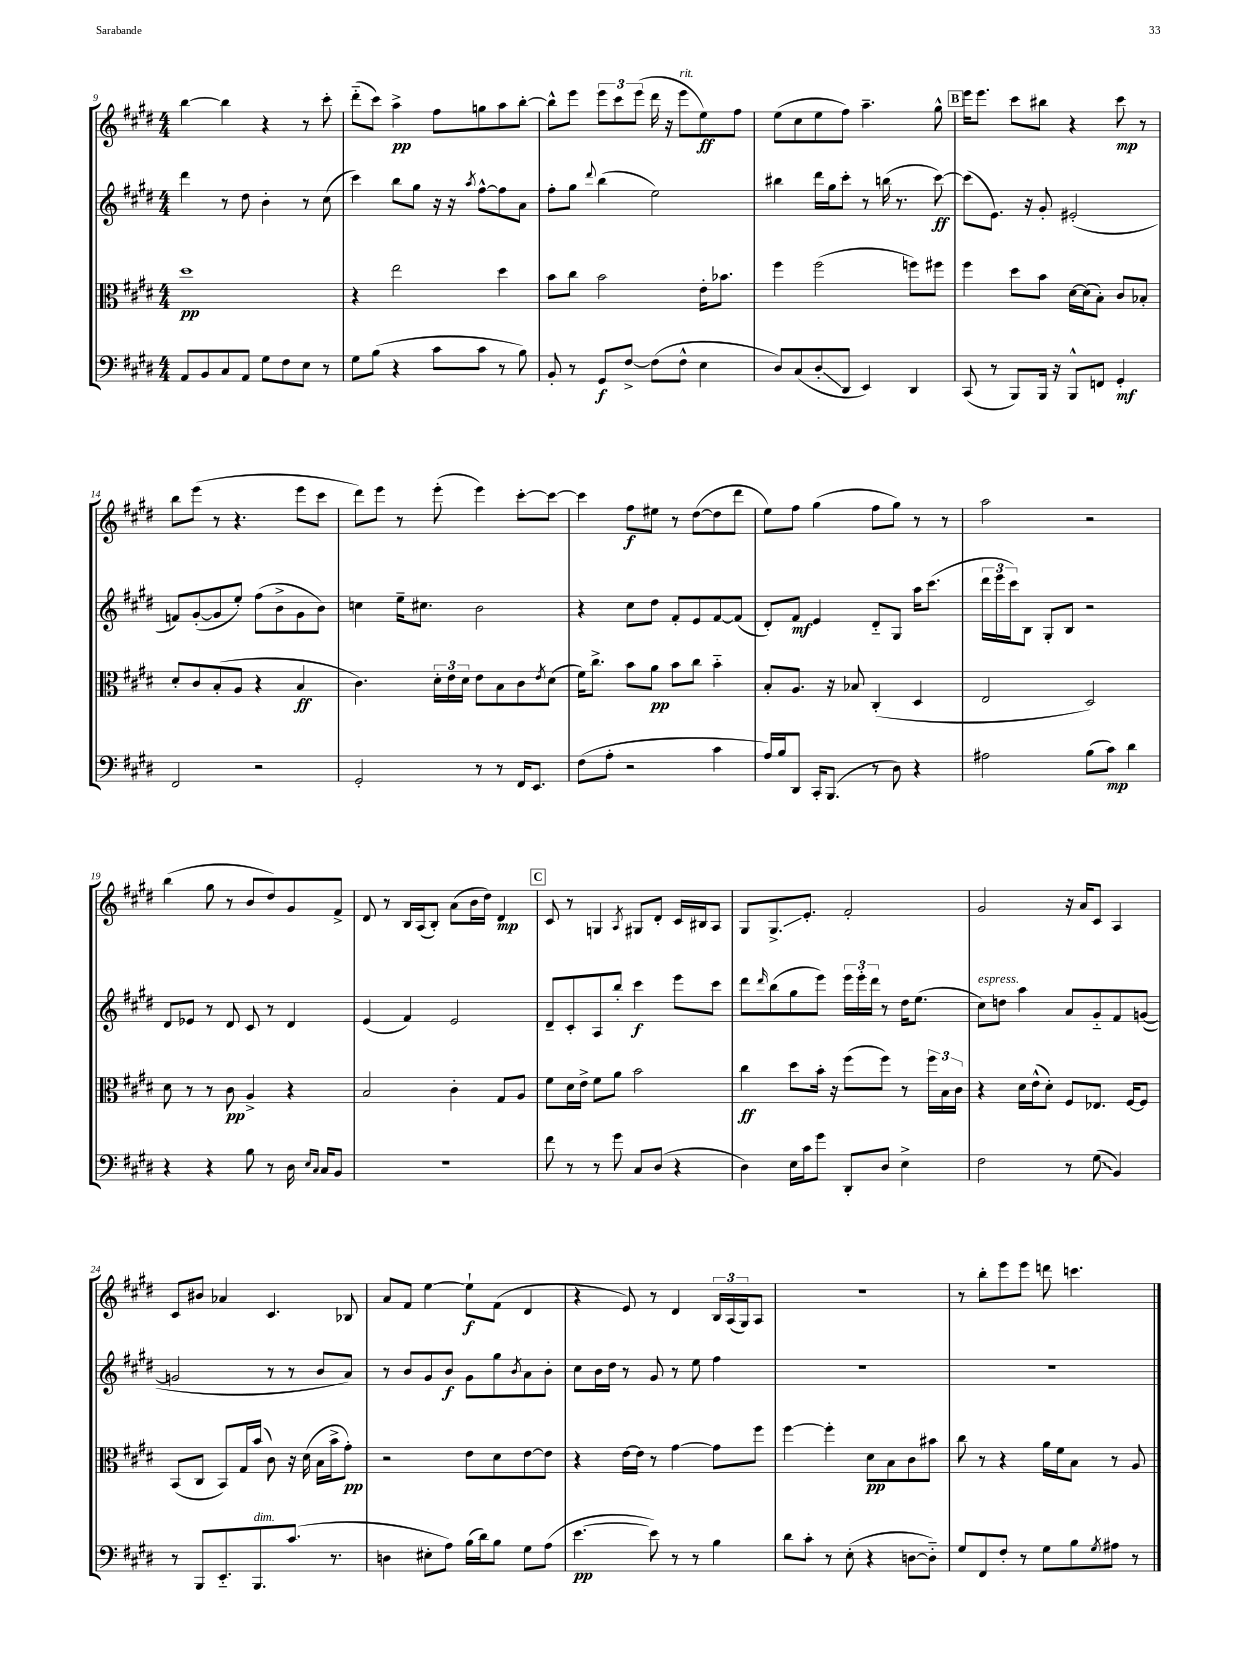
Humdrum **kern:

**kern	**kern	**kern	**kern
*staff4	*staff3	*staff2	*staff1
*clefF4	*clefC3	*clefG2	*clefG2
*k[f#c#g#d#]	*k[f#c#g#d#]	*k[f#c#g#d#]	*k[f#c#g#d#]
*M4/4	*M4/4	*M4/4	*M4/4
8AA	1dd#	4ddd#	[4bb
8BB	.	.	.
8C#	.	8r	4bb]
8AA	.	8dd#	.
8G#	.	4b'	4r
8F#	.	.	.
8E	.	8r	8r
8r	.	(8cc#	8ccc#'
=	=	=	=
8G#	4r	4ccc#)	(8ddd#'~
(8B	.	.	8ccc#)
4r	2ee	8bb	4aa^
.	.	8gg#	.
8c#	.	16r	8ff#
.	.	16r	.
.	.	8qaa	.
8c#	.	[8ff#^^	8gg
8r	4dd#	8ff#]	8aa
8B)	.	8a	[8bb'
=	=	=	=
8BB'	8b	8ff#'	8bb^^]
8r	8cc#	8gg#	8eee
.	.	8qqddd#	.
8GG#	2b	(4bb	12eee
.	.	.	12ccc#
[8F#^	.	.	.
.	.	.	(12eee
(8F#]	.	2ee)	16ddd#
.	.	.	16r
8F#^^	.	.	8eee
4E	16e'	.	8ee)
.	8.b-	.	.
.	.	.	8ff#
=	=	=	=
8D#)	4ff#	4bb#	(8ee
(8C#	.	.	8cc#
8D#'	(2ff#	16ddd#	8ee
.	.	16gg#	.
8DD#	.	8ccc#'	8ff#)
4EE)	.	8r	4.aa~
.	.	(16bb	.
.	.	8.r	.
4DD#	8ff)	.	.
.	8ff#	[8ccc#)	8gg#^^
=	=	=	=
(8CC#	4ff#	(8ccc#]	16eee
.	.	.	8.eee
8r	.	8.e)	.
8BBB)	8dd#	.	8ccc#
.	.	16r	.
16BBB	8b	8g#'	8bb#
16r	.	.	.
8BBB^^	[16d#	(2e#'	4r
.	(16d#]	.	.
8FF	8B')	.	.
4GG#'	8c#	.	8ccc#
.	8B-'	.	8r
=	=	=	=
2FF#	8d#'	8f)	8bb
.	8c#	([8g#'	(8eee
.	(8B'	8g#]	8r
.	8A	8ee')	4.r
2r	4r	(8ff#	.
.	.	8b^	.
.	4B	8g#	8eee
.	.	8b)	8ccc#
=	=	=	=
2GG#'	4.c#)	4cc	8ddd#)
.	.	.	8eee
.	.	16ee~	8r
.	.	8.cc#	.
.	24d#'	.	(8eee'
.	24e	.	.
.	24d#	.	.
8r	8e	2b	4eee)
8r	8B	.	.
16FF#	8c#	.	[8ccc#'
8.EE	.	.	.
.	8qe	.	.
.	(8d#	.	8ccc#_
=	=	=	=
(8F#	16f#)	4r	4ccc#]
.	8.cc#^	.	.
8A'	.	.	.
2r	8b	8cc#	8ff#
.	8a	8dd#	8ee#
.	8b	8f#'	8r
.	8cc#	8e	([8dd#
4c#	4b'~	[8f#	8dd#]
.	.	(8f#]	8ddd#
=	=	=	=
16A)	8B'	8d#')	8ee)
16B	.	.	.
8DD#	8.A	8f#	8ff#
16CC#'	.	4e	(4gg#
(8.BBB	16r	.	.
.	8B-	.	.
8r	(4C#'	8d#'~	8ff#
8D#)	.	8G#	8gg#)
4r	4D#	16aa	8r
.	.	(8.ccc#	.
.	.	.	8r
=	=	=	=
2A#	2E	24ddd#	2aa
.	.	24eee	.
.	.	24ccc#)	.
.	.	8B	.
.	.	8G#'	.
.	.	8B	.
(8B	2D#)	2r	2r
8c#)	.	.	.
4d#	.	.	.
=	=	=	=
4r	8d#	8d#	(4bb
.	8r	8e-	.
4r	8r	8r	8gg#
.	8c#	8d#	8r
8B	4A^	8c#	8b
8r	.	8r	8dd#)
16D#	4r	4d#	8g#
16qqE	.	.	.
16qqC#	.	.	.
16C#	.	.	.
8BB	.	.	8f#^
=	=	=	=
1r	2B	(4e	8d#
.	.	.	8r
.	.	4f#)	16B
.	.	.	(16A
.	.	.	8B')
.	4c#'	2e	(8a
.	.	.	16b
.	.	.	16dd#)
.	8G#	.	4d#
.	8A	.	.
=	=	=	=
8f#	8f#	8d#~	8c#
8r	16d#	8c#'	8r
.	16e^	.	.
8r	8f#	8A	4G
8g#	8a	8bb'	.
.	.	.	8qA
8C#	2b	4ccc#	8G#
(8D#	.	.	8d#'
4r	.	8eee	16c#
.	.	.	16B#
.	.	8ccc#	8A
=	=	=	=
4D#)	4cc#	8ddd#	8G#
.	.	16qqddd#	.
.	.	(8bb	8.G#^
16E	8dd#	8gg#	.
16c#	.	.	8.e'
8g#	16b'	8eee)	.
.	16r	.	.
8DD#'	(8ff#	24eee	2f#'
.	.	24eee'	.
.	.	24ddd#	.
8D#	8ff#)	8r	.
4E^	8r	16dd#	.
.	.	(8.ee	.
.	24ff#	.	.
.	24B	.	.
.	24c#	.	.
=	=	=	=
2F#	4r	8cc#)	2g#
.	.	8dd	.
.	16d#	4aa	.
.	(16e^^	.	.
.	8d#')	.	.
8r	8F#	8a	16r
.	.	.	16a
(8G#	8.E-	8g#'~	8c#
4BB)	.	8f#	4A
.	[16F#	.	.
.	8F#]	([8g	.
=	=	=	=
8r	(8BB	2g]	8c#
8BBB	8C#	.	8b#
8.EE'~	8BB)	.	4a-
.	16G#	.	.
8.BBB	(16b	.	.
.	8c#)	8r	4.c#
(8.c#	16r	8r	.
.	(16d#	.	.
.	16B	8b	.
8.r	16b^	.	.
.	8g#')	8a)	8B-
=	=	=	=
4D	2r	8r	8a
.	.	8b	8f#
8E#'	.	8g#	[4ee
8A)	.	8b	.
(16B	8e	8g#	8ee`]
16d#)	.	.	.
8B	8d#	8gg#	(8f#
.	.	8qb	.
8G#	[8e	8a	4d#
(8A	8e]	8b'	.
=	=	=	=
[4.e	4r	8cc#	4r
.	.	16b	.
.	.	16dd#	.
.	[16e	8r	8e)
.	16e]	.	.
8e])	8r	8g#	8r
8r	[4g#	8r	4d#
8r	.	8ee	.
4B	8g#]	4ff#	24B
.	.	.	(24A
.	.	.	24G#)
.	8ff#	.	8A
=	=	=	=
8d#	[4ff#	1r	1r
8c#'	.	.	.
8r	4ff#']	.	.
(8E'	.	.	.
4r	8d#	.	.
.	8B	.	.
[8D	8c#	.	.
8D'~])	8b#	.	.
=	=	=	=
8G#	8cc#	1r	8r
8FF#	8r	.	8bb'
8F#'	4r	.	8eee
8r	.	.	8eee
8G#	16a	.	8ddd
.	16f#	.	.
8B	8B	.	4.ccc
8qG#	.	.	.
8A#	8r	.	.
8r	8A	.	.
==	==	==	==
*-	*-	*-	*-
